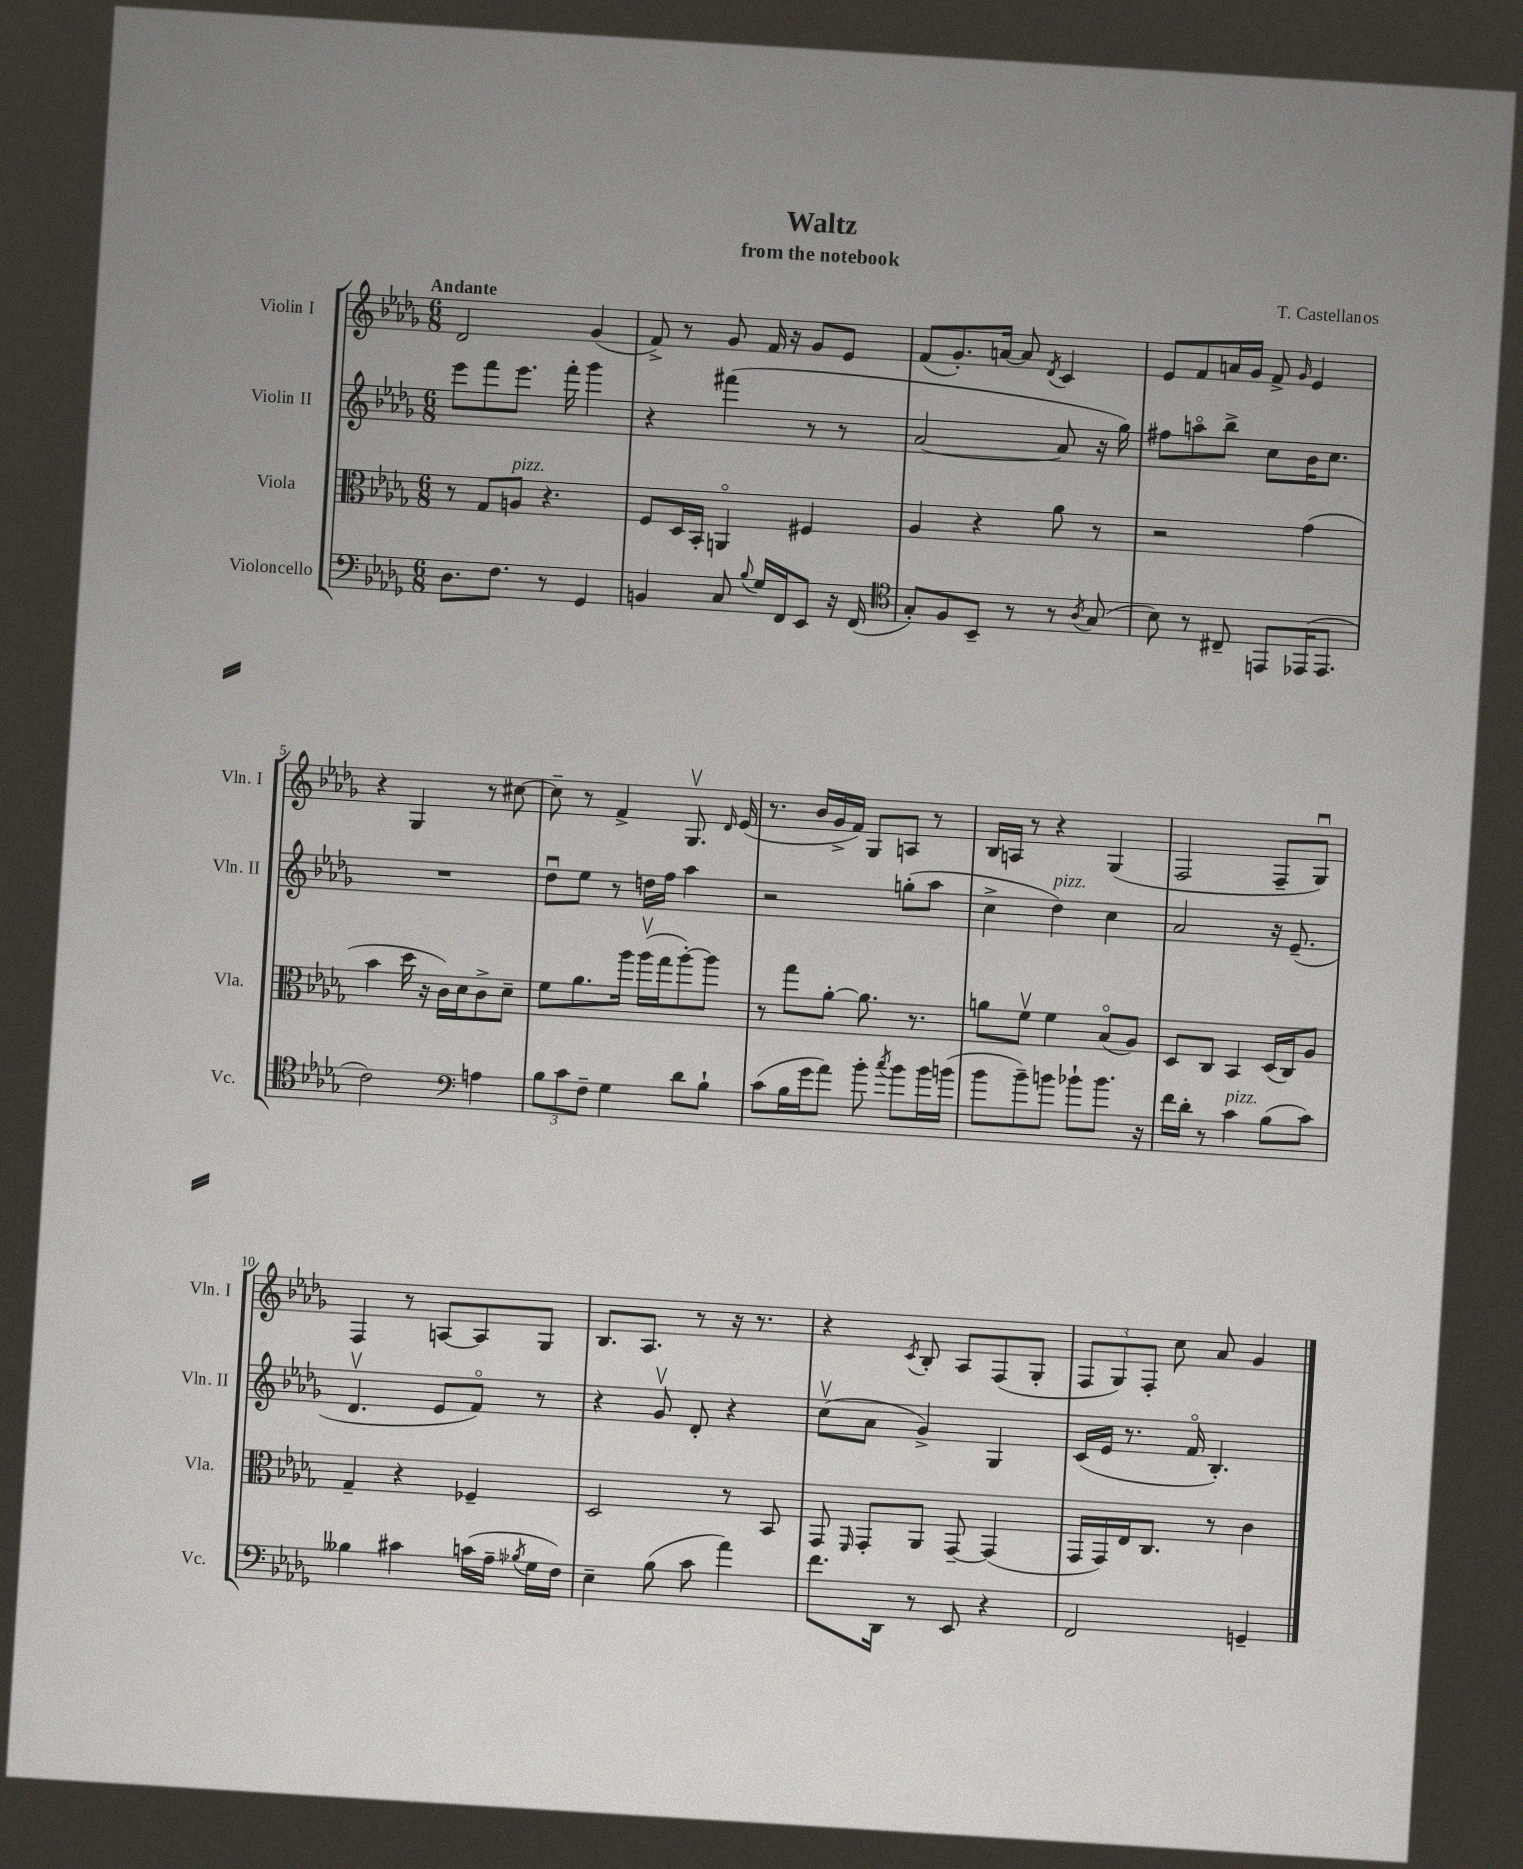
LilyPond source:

\header { title = "Waltz" composer = "T. Castellanos" subtitle = "from the notebook" }
<<
\new StaffGroup <<
\new Staff = "s0" \with { instrumentName = "Violin I" shortInstrumentName = "Vln. I" } {
    \clef treble \key des \major \numericTimeSignature \time 6/8 \tempo "Andante"
    \autoBeamOff des'2 ges'4( |
    f'8->) r8 ges'8 f'16 r16 ges'8[ ees'8] |
    f'8[( ges'8.-.) a'16]~ a'8 \acciaccatura { des'8 } c'4 |
    ees'8[ f'8 a'16 ges'16] f'8-> \grace { ges'16 } ees'4 |
    r4 ges4 r8 cis''8~ |
    cis''8-- r8 f'4-> ges8.\upbow \grace { des'16 } ees'16( |
    r8. bes'16[ ges'16-> f'16]) ges8[ a8] r8 |
    bes16[ a16] r8 r4 ges4( |
    f2 f8[-- ges8]\downbow) |
    f4 r8 a8[~ a8 ges8] |
    bes8.[ aes8.] r8 r16 r8. |
    r4 \acciaccatura { c'8 } bes8-. aes8[ f8( ges8]-. |
    \tuplet 3/2 { f8[ ges8) f8]-. } c''8 aes'8 ges'4 \bar "|." |
}
\new Staff = "s1" \with { instrumentName = "Violin II" shortInstrumentName = "Vln. II" } {
    \clef treble \key des \major \numericTimeSignature \time 6/8
    \autoBeamOff ees'''8[ f'''8 ees'''8.] f'''16-. ges'''4 |
    r4 fis'''4( r8 r8 |
    aes'2~ aes'8 r16 ges''16) |
    fis''8[ a''8\flageolet bes''8]-> c''8[ bes'16 c''8.] |
    R2. |
    des''8[\downbow ees''8] r8 d''16[ f''16] aes''4 |
    r2 g''8[-.( aes''8] |
    c''4-> des''4^\markup { \italic "pizz." }) c''4 |
    aes'2 r16 ees'8.--( |
    des'4.\upbow ees'8[ f'8]\flageolet) r8 |
    r4 ges'8\upbow des'8-. r4 |
    c''8[\upbow( aes'8] ges'4->) ges4 |
    c'16[( ees'16] r8. f'16\flageolet bes4.-.) \bar "|." |
}
\new Staff = "s2" \with { instrumentName = "Viola" shortInstrumentName = "Vla." } {
    \clef alto \key des \major \numericTimeSignature \time 6/8
    \autoBeamOff r8 ges8[ a8]^\markup { \italic "pizz." } r4. |
    f8[ des16 bes,16]-. a,4\flageolet fis4 |
    aes4 r4 aes'8 r8 |
    r2 ges'4( |
    bes'4 des''16 r16 c'16[) des'16 c'8-> des'8]-- |
    f'8[ aes'8. aes''16] aes''16[\upbow( ges''16 aes''8~-.) aes''8] |
    r8 ges''8[ aes'8]~-. aes'8. r8. |
    a'8[ f'8]\upbow f'4 bes8[\flageolet( aes8]) |
    des8[ c8] bes,4 des16[( c16) aes8] |
    ges4-- r4 fes4-- |
    des2 r8 bes,8 |
    ges,8 \grace { f,16 } ges,8[-. aes,8] ges,8~-- ges,4( |
    ges,16[ ges,16) ees16 c8.] r8 c'4 \bar "|." |
}
\new Staff = "s3" \with { instrumentName = "Violoncello" shortInstrumentName = "Vc." } {
    \clef bass \key des \major \numericTimeSignature \time 6/8
    \autoBeamOff des8.[ f8.] r8 ges,4 |
    b,4 c8 \appoggiatura { bes8 } ges16[ f,16 ees,8] r16 f,16( |
    \clef tenor ges8[-.) f8 bes,8]-- r8 r8 \acciaccatura { aes8 } ges8( |
    bes8) r8 cis8-- e,8[ ees,16( ees,8.] |
    c'2) \clef bass a4 |
    \tuplet 3/2 { bes8[ c'8 f8]-- } ges4 des'8[ bes8]-! |
    c'8[( bes16 ges'16 aes'8]) bes'8-. \acciaccatura { c''8 } bes'8[ bes'16 b'16]( |
    bes'8[ bes'8--) b'8] bes'8[-! bes'8.] r16 |
    f'16[ des'16]-. r8 c'4^\markup { \italic "pizz." } bes8[( c'8]) |
    beses4 cis'4 c'16[( aes16]-- \acciaccatura { bes8 } ges16[ f16]) |
    ees4-- bes8( c'8 aes'4) |
    f'8.[ des,16] r8 ees,8 r4 |
    f,2 g,4-- \bar "|." |
}
>>
>>
